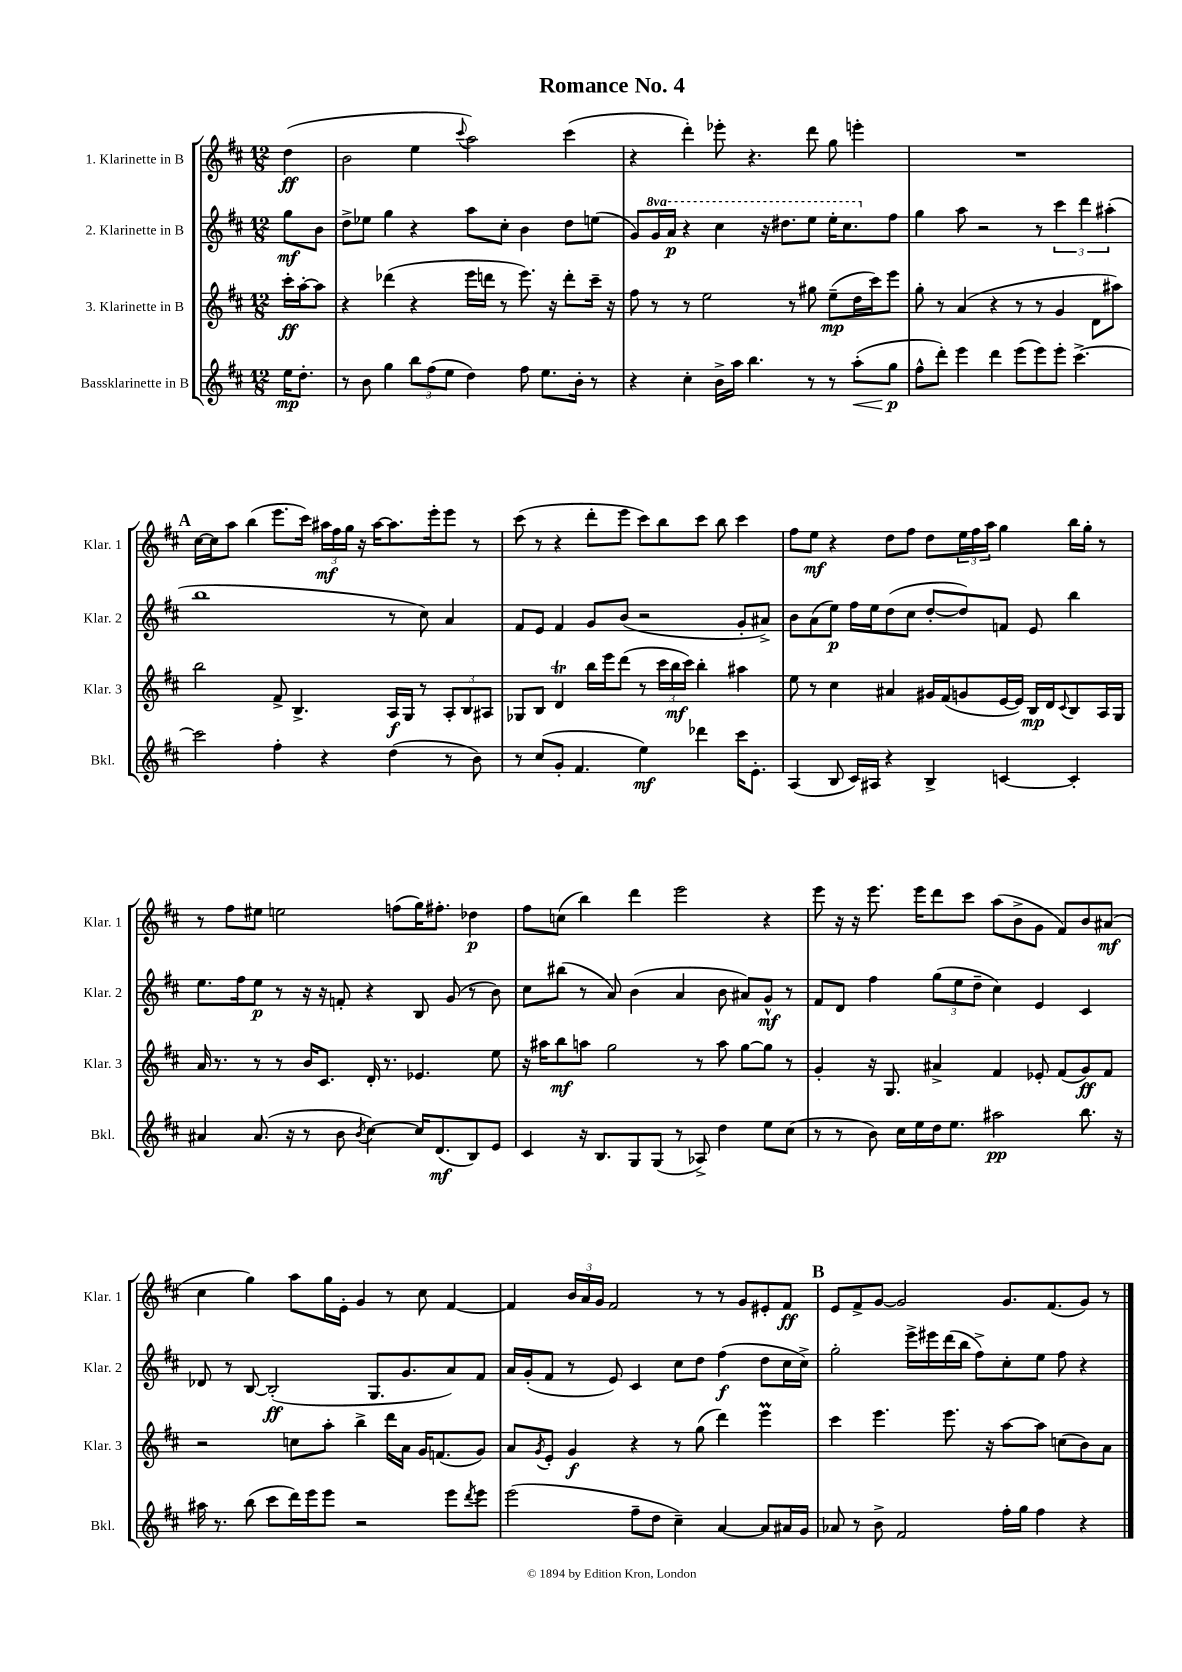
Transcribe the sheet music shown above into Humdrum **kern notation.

**kern	**kern	**kern	**kern
*staff4	*staff3	*staff2	*staff1
*clefG2	*clefG2	*clefG2	*clefG2
*k[f#c#]	*k[f#c#]	*k[f#c#]	*k[f#c#]
*M12/8	*M12/8	*M12/8	*M12/8
16ee	16ccc#'	8gg	(4dd
8.dd'	[16aa'	.	.
.	8aa]	8b	.
=	=	=	=
8r	4r	8dd^	2b
8b	.	8ee-	.
4gg	(4ddd-	4gg	.
12bb	4r	4r	4ee
(12ff#	.	.	.
12ee	.	.	.
.	.	.	8qqccc#
4dd)	16eee	8aa	2aa)
.	16ddd	.	.
.	8r	8cc#'	.
8ff#	8.eee)	4b	.
8.ee	.	.	.
.	16r	.	.
.	8ddd'	8dd	(4ccc#
16b'	.	.	.
8r	16ccc#~	(8ee	.
.	16r	.	.
=	=	=	=
4r	8ff#	8g)	4r
.	8r	16gg	.
.	.	16aa	.
4cc#'	8r	4r	4ddd')
.	2ee	.	.
16b^	.	4ccc#	8eee-'
16aa	.	.	.
4.bb	.	.	4.r
.	.	16r	.
.	.	8.ddd#	.
.	8r	.	.
8r	8gg#	8eee	8ddd
8r	(8ee~	16eee'	8gg
.	.	8.ccc#	.
(8aa'	16dd	.	4eee'
.	16ccc#)	.	.
8gg	8eee	8ff#	.
=	=	=	=
8ff#^^	8gg'	4gg	1.r
8ddd')	8r	.	.
4eee	(4a	8aa	.
.	.	2r	.
4ddd	4r	.	.
(8eee	8r	.	.
8eee)	8r	8r	.
8eee'	4g	6ccc#	.
[4.ccc#^	.	.	.
.	.	6ddd	.
.	8d	.	.
.	.	(6aa#'	.
.	8aa#)	.	.
=	=	=	=
2ccc#]	2bb	1bb	[16cc#
.	.	.	16cc#]
.	.	.	8aa
.	.	.	(4bb
4ff#'	8f#^	.	8.eee
.	4.B^	.	.
.	.	.	16ccc#)
4r	.	.	24aa#
.	.	.	24ff#
.	.	.	24gg
.	.	.	16r
.	.	.	[16aa#
(4dd	16A	8r	8.aa#]
.	16G	.	.
.	8r	8cc#)	.
.	.	.	16eee'
8r	12A'	4a	8eee
.	12B	.	.
8b)	.	.	8r
.	12A#	.	.
=	=	=	=
8r	8G-	8f#	(8ccc#
(8cc#	8B	8e	8r
8g'	4d	4f#	4r
4.f#	.	.	.
.	16bb	8g	8ddd'
.	16eee	.	.
.	(8ddd	(8b	8eee
4ee)	8r	2r	8ccc#)
.	24ccc#	.	8bb
.	24bb	.	.
.	24ccc#)	.	.
4ddd-	4bb'	.	8ccc#
.	.	.	8bb
16ccc#	4aa#	8g'	4ccc#
8.e'	.	.	.
.	.	8a#^)	.
=	=	=	=
(4A	8ee	8b	8ff#
.	8r	(8a	8ee
8B	4cc#	8ee)	4r
16c#)	.	16ff#	.
16A#	.	16ee	.
4r	4a#	(8dd	8dd
.	.	8cc#	8ff#
4B^	16g#	[8dd'	8dd
.	(16f#	.	.
.	8g	8dd])	24ee
.	.	.	24ff#
.	.	.	24aa
[4c	[16e	8f	4gg
.	16e])	.	.
.	16B	8e	.
.	16d	.	.
.	8qqc#	.	.
4c']	8B	4bb	16bb
.	.	.	16gg'
.	16A	.	8r
.	16G	.	.
=	=	=	=
4a#	16a	8.ee	8r
.	8.r	.	.
.	.	.	8ff#
.	.	16ff#	.
(8.a#	8r	8ee	8ee#
.	8r	8r	2ee
16r	.	.	.
8r	16b	16r	.
.	8.c#	16r	.
8b	.	8f'	.
8qb	.	.	.
[4cc#)	16d'	4r	.
.	8.r	.	.
.	.	.	(8ff
16cc#]	4.e-	8B	16gg)
(8.d	.	.	8.ff#'
.	.	(8g	.
8B)	.	8r	4dd-
8e	8ee	8b)	.
=	=	=	=
4c#	16r	8cc#	8ff#
.	16aa#	.	.
.	8bb	(8bb#	(8cc
16r	8aa	8r	4bb)
8.B	.	.	.
.	2gg	8a)	.
8G	.	(4b	4ddd
(8G	.	.	.
8r	.	4a	2eee
8A-^)	8r	.	.
4dd	8aa	8b	.
.	[8gg	8a#)	.
8ee	8gg]	8g^^	4r
(8cc#	8r	8r	.
=	=	=	=
8r	4g'	8f#	8eee
8r	.	8d	16r
.	.	.	16r
8b)	16r	4ff#	8.eee
.	8.G	.	.
16cc#	.	.	.
16ee	.	.	16eee
16dd	4a#^	(12gg	8ddd
8.ee	.	.	.
.	.	12ee	.
.	.	.	8ccc#
.	.	12dd~	.
2aa#	4f#	4cc#)	(8aa
.	.	.	8b^
.	8e-'	4e	8g
.	(8f#	.	8f#)
8.bb	8g)	4c#	8b
.	8f#	.	(8a#
16r	.	.	.
=	=	=	=
16aa#	2r	8d-	4cc#
8.r	.	.	.
.	.	8r	.
(8bb	.	[8B	4gg)
8ccc#	.	(2B']	.
16ddd)	8cc	.	8aa
16eee	.	.	.
8eee	8aa'	.	16gg
.	.	.	16e'
2r	4bb^	.	4g
.	.	8.G	.
.	16ddd	.	8r
.	16a	8.g	.
.	16g	.	8cc#
.	(8.f	.	.
8eee	.	8a)	[4f#
8qddd	.	.	.
8eee	8g)	8f#	.
=	=	=	=
(2eee	8a	16a	4f#]
.	.	(16g'	.
.	8qg	.	.
.	8e'	8f#	.
.	4g	8r	24b
.	.	.	24a
.	.	.	24g
.	.	8e)	2f#
8ff#~	4r	4c#	.
8dd	.	.	.
4cc#~)	8r	8cc#	.
.	(8gg	8dd	8r
[4a	4ddd)	(4ff#	8r
.	.	.	8g
8a]	4eee	8dd	8e#'
16a#	.	16cc#	8f#
16g	.	16cc#^)	.
=	=	=	=
8a-	4ccc#	2gg'	8e
8r	.	.	8f#^
8b^	4.eee	.	[8g
2f#	.	.	2g]
.	.	16eee^	.
.	.	16eee#	.
.	8.eee	(16ddd	.
.	.	16bb	.
.	.	8ff#^)	.
.	16r	.	.
16ff#'	[8aa	8cc#'	8.g
16gg	.	.	.
4ff#	8aa]	8ee	.
.	.	.	(8.f#
.	(8cc	8ff#	.
4r	8b)	4r	8g)
.	8a	.	8r
==	==	==	==
*-	*-	*-	*-
